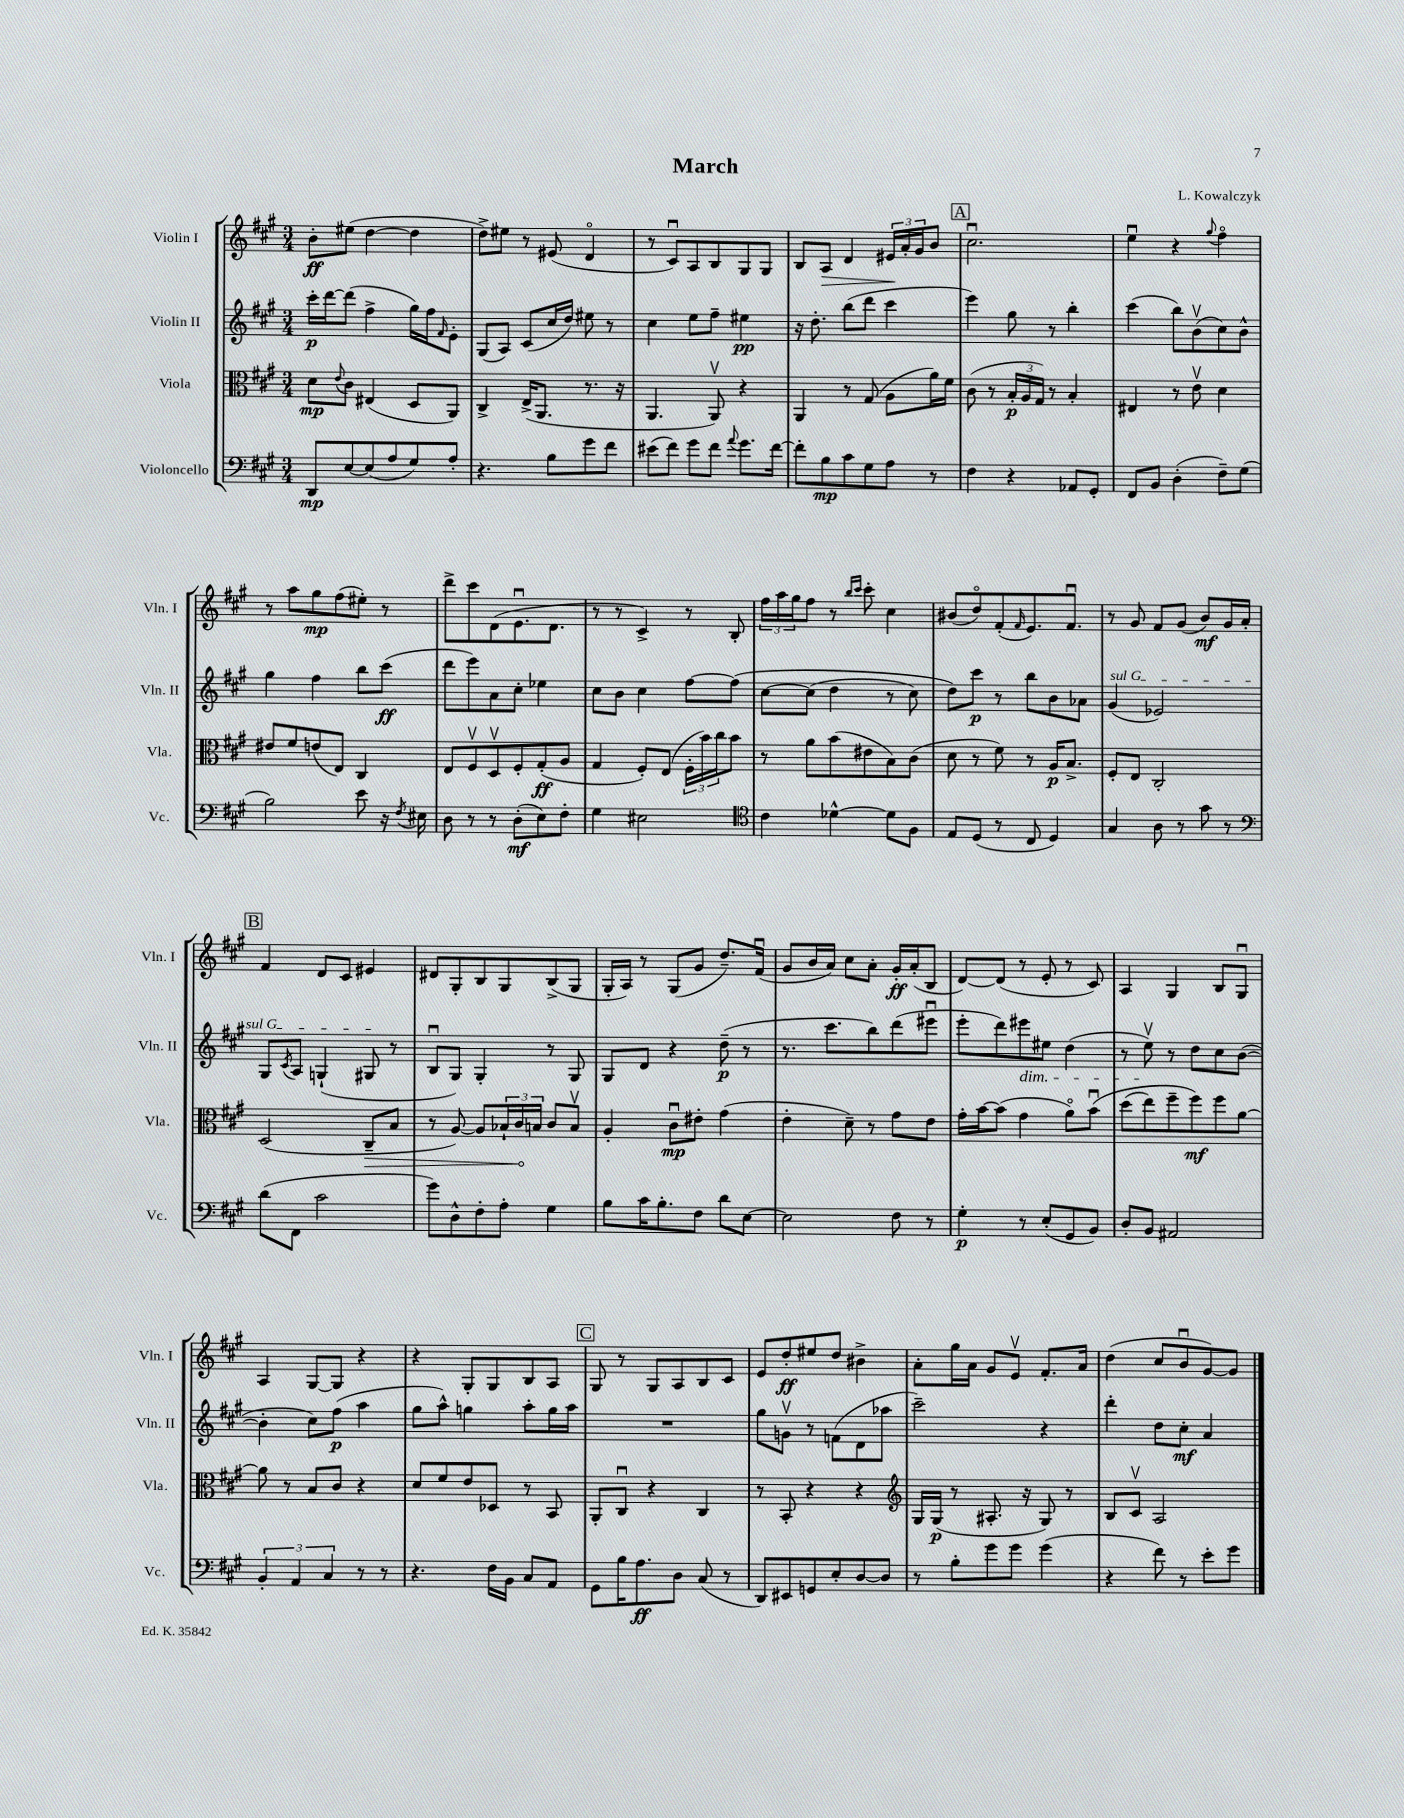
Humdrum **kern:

**kern	**kern	**kern	**kern
*staff4	*staff3	*staff2	*staff1
*clefF4	*clefC3	*clefG2	*clefG2
*k[f#c#g#]	*k[f#c#g#]	*k[f#c#g#]	*k[f#c#g#]
*M3/4	*M3/4	*M3/4	*M3/4
8DD	8d	16ccc#'	8b'
.	.	[16ddd	.
.	8qqe	.	.
[8E	8c#	(8ddd]	(8ee#
(8E]	(4E#	4ff#^	[4dd
8A	.	.	.
8G#)	8D	16gg#)	4dd]
.	.	16ff#	.
.	.	16qqf#	.
8A'	8AA)	8e'	.
=	=	=	=
4.r	4C#^	(8G#	8dd^)
.	.	8A)	8ee#
.	(16E^	(8c#	8r
.	8.AA	.	.
8B	.	16cc#	(8e#
.	.	16dd)	.
8g#	8.r	8ee#	4do
8f#	.	8r	.
.	16r	.	.
=	=	=	=
(8e#	4.AA	4cc#	8r
8f#)	.	.	8c#u)
8g#	.	8ee	8A
8f#	8AAv)	8ff#~	8B
8qqa	.	.	.
8.g#	4r	4ee#	8G#
.	.	.	8G#
[16f#	.	.	.
=	=	=	=
8f#']	4AA	16r	8B
.	.	8.dd'	.
8B	.	.	8A
8c#	8r	(8bb	4d
8G#	(8G#	8ddd	.
8A	8A	4ccc#	24e#
.	.	.	24a'
.	.	.	24g#
8r	16a)	.	8b
.	16f#	.	.
=	=	=	=
4F#	(8c#	4eee)	2.cc#u
.	8r	.	.
4r	24B'	8gg#	.
.	24A	.	.
.	24G#)	.	.
.	8r	8r	.
8AA-	4B'	4bb'	.
8GG#'	.	.	.
=	=	=	=
8FF#	4E#	(4ccc#	4eeu
8BB	.	.	.
(4D'	8r	8bb)	4r
.	8ev	(8bv	.
.	.	.	8qqgg#
8F#~)	4d	8cc#)	4ff#o
(8G#	.	8b^^	.
=	=	=	=
2B)	8e#	4gg#	8r
.	8f#	.	8aa
.	(8e	4ff#	8gg#
.	8E)	.	(8ff#
8e	4C#	8bb	8ee#')
16r	.	(8ccc#	8r
8qF#	.	.	.
16E#	.	.	.
=	=	=	=
8D	8E	8ddd	8ddd^
8r	8F#v	8eee)	8ccc#
8r	8Dv	8a	(8d
(8D'	8F#'	8cc#'	8.eu
8E)	(8G#'	4ee-	.
.	.	.	8.d
8F#'	8A	.	.
=	=	=	=
4G#	4G#	8cc#	8r
.	.	8b	8r
2E#	8F#')	4cc#	4c#^)
.	(8E	.	.
.	24F#'	[8ff#	8r
.	24b)	.	.
.	24cc#	.	.
.	8b	&(8ff#]	8B'
=	=	=	=
*clefC4	*	*	*
4c#	8r	[8cc#	24ff#
.	.	.	24aa
.	.	.	24gg#
.	8a	(8cc#]	8ff#
[4d-^^	(8b	4dd	8r
.	.	.	16qqbb
.	.	.	16qqccc#
.	8e#	.	8ccc#'
8d-]	8B)	8r	4cc#
8F#	(8c#	8cc#)	.
=	=	=	=
8E	8d	8dd&)	(8b#
(8D	8r	8ccc#	8ddo)
8r	8f#)	8r	(8f#'
.	.	.	16qqf#
8C#	8r	8bb	8.e)
4D)	16A	8b	.
.	8.B^	.	8.f#u
.	.	8a-	.
=	=	=	=
4G#	8F#'	(4g#	8r
.	8E	.	8g#
8A	2C#'	2e-)	8f#
8r	.	.	(8g#
8g#	.	.	8b)
8r	.	.	16g#
.	.	.	16a'
=	=	=	=
*clefF4	*	*	*
(8d	(2D	8G#	4f#
.	.	8qc#	.
8FF#	.	8A	.
2c#	.	(4G`	8d
.	.	.	8c#
.	8C#~	8G#	4e#
.	8B	8r	.
=	=	=	=
8g#)	8r	8Bu	8d#
8D^^	[8A)	8G#)	8G#'
8F#'	8A]	4G#'	8B
8A'	24B-`	.	8G#
.	24c#	.	.
.	24B	.	.
4G#	8c#	8r	(8B^
.	8Bv	8G#	8G#
=	=	=	=
8B	4A'	8G#	16G#'
.	.	.	16A)
16c#	.	8d	8r
8.B'	.	.	.
.	8c#u	4r	(8G#
8F#	8e#'	.	8g#
8d	(4g#	(8dd~	8.dd~)
[8E	.	8r	.
.	.	.	(16f#u
=	=	=	=
2E]	4e'	8.r	8g#
.	.	.	16b
.	.	8.ccc#	16a)
.	8d~)	.	8cc#
.	8r	8bb)	8a'
8F#	8g#	(8ddd	16g#'
.	.	.	(16a'
8r	8e	8eee#u	8B
=	=	=	=
4G#'	16g#'	8eee'	[8d)
.	[16b	.	.
.	(8b]	8ddd)	(8d]
8r	4g#	8eee#	8r
(8E'	.	8ee#	8e'
8GG#	8ao)	(4dd	8r
8BB)	&(8bu	.	8c#)
=	=	=	=
8D'	(8dd	8r	4A
8BB	8ee)	8eev)	.
2AA#	8ff#~	8r	4G#
.	8ff#&)	8dd	.
.	8ff#	8cc#	8B
.	[8a	([8b	8G#u
=	=	=	=
6BB'	8a]	4b']	4A
.	8r	.	.
6AA	.	.	.
.	8B	8cc#)	[8G#
6C#	.	.	.
.	8c#	(8ff#	8G#]
8r	4r	4aa	4r
8r	.	.	.
=	=	=	=
4.r	8d	8gg#	4r
.	8f#	8aa^^)	.
.	8e	4gg	8G#'
16F#	8D-	.	8G#
16BB	.	.	.
8C#	8r	8aa'	8B
8AA	8BB	16gg	8A
.	.	16aa	.
=	=	=	=
8GG#	8AA'	2.r	8G#
16B	8C#u	.	8r
8.A	.	.	.
.	4r	.	8G#
8D	.	.	8A
(8C#	4C#	.	8B
8r	.	.	8c#
=	=	=	=
8DD)	8r	8gg#	8e
8EE#	8BB'	8gv	8dd'
8GG	4r	8r	8ee#
8E'	.	(8f	8dd
[8D	4r	8d	4b#^
8D]	.	8aa-	.
=	=	=	=
*	*clefG2	*	*
8r	16G#	2ccc#~)	8a'
.	(16G#	.	.
8B'	8r	.	16gg#
.	.	.	16a
8g#	8.A#'	.	8g#
8g#	.	.	8ev
.	16r	.	.
(4g#	8G#)	4r	8.f#'
.	8r	.	.
.	.	.	16a
=	=	=	=
4r	8B	4ddd'	(4dd
.	8c#v	.	.
8f#)	2A	8dd	8cc#
8r	.	8cc#'	8bu
8e'	.	4a	[8g#)
8g#	.	.	8g#]
==	==	==	==
*-	*-	*-	*-
